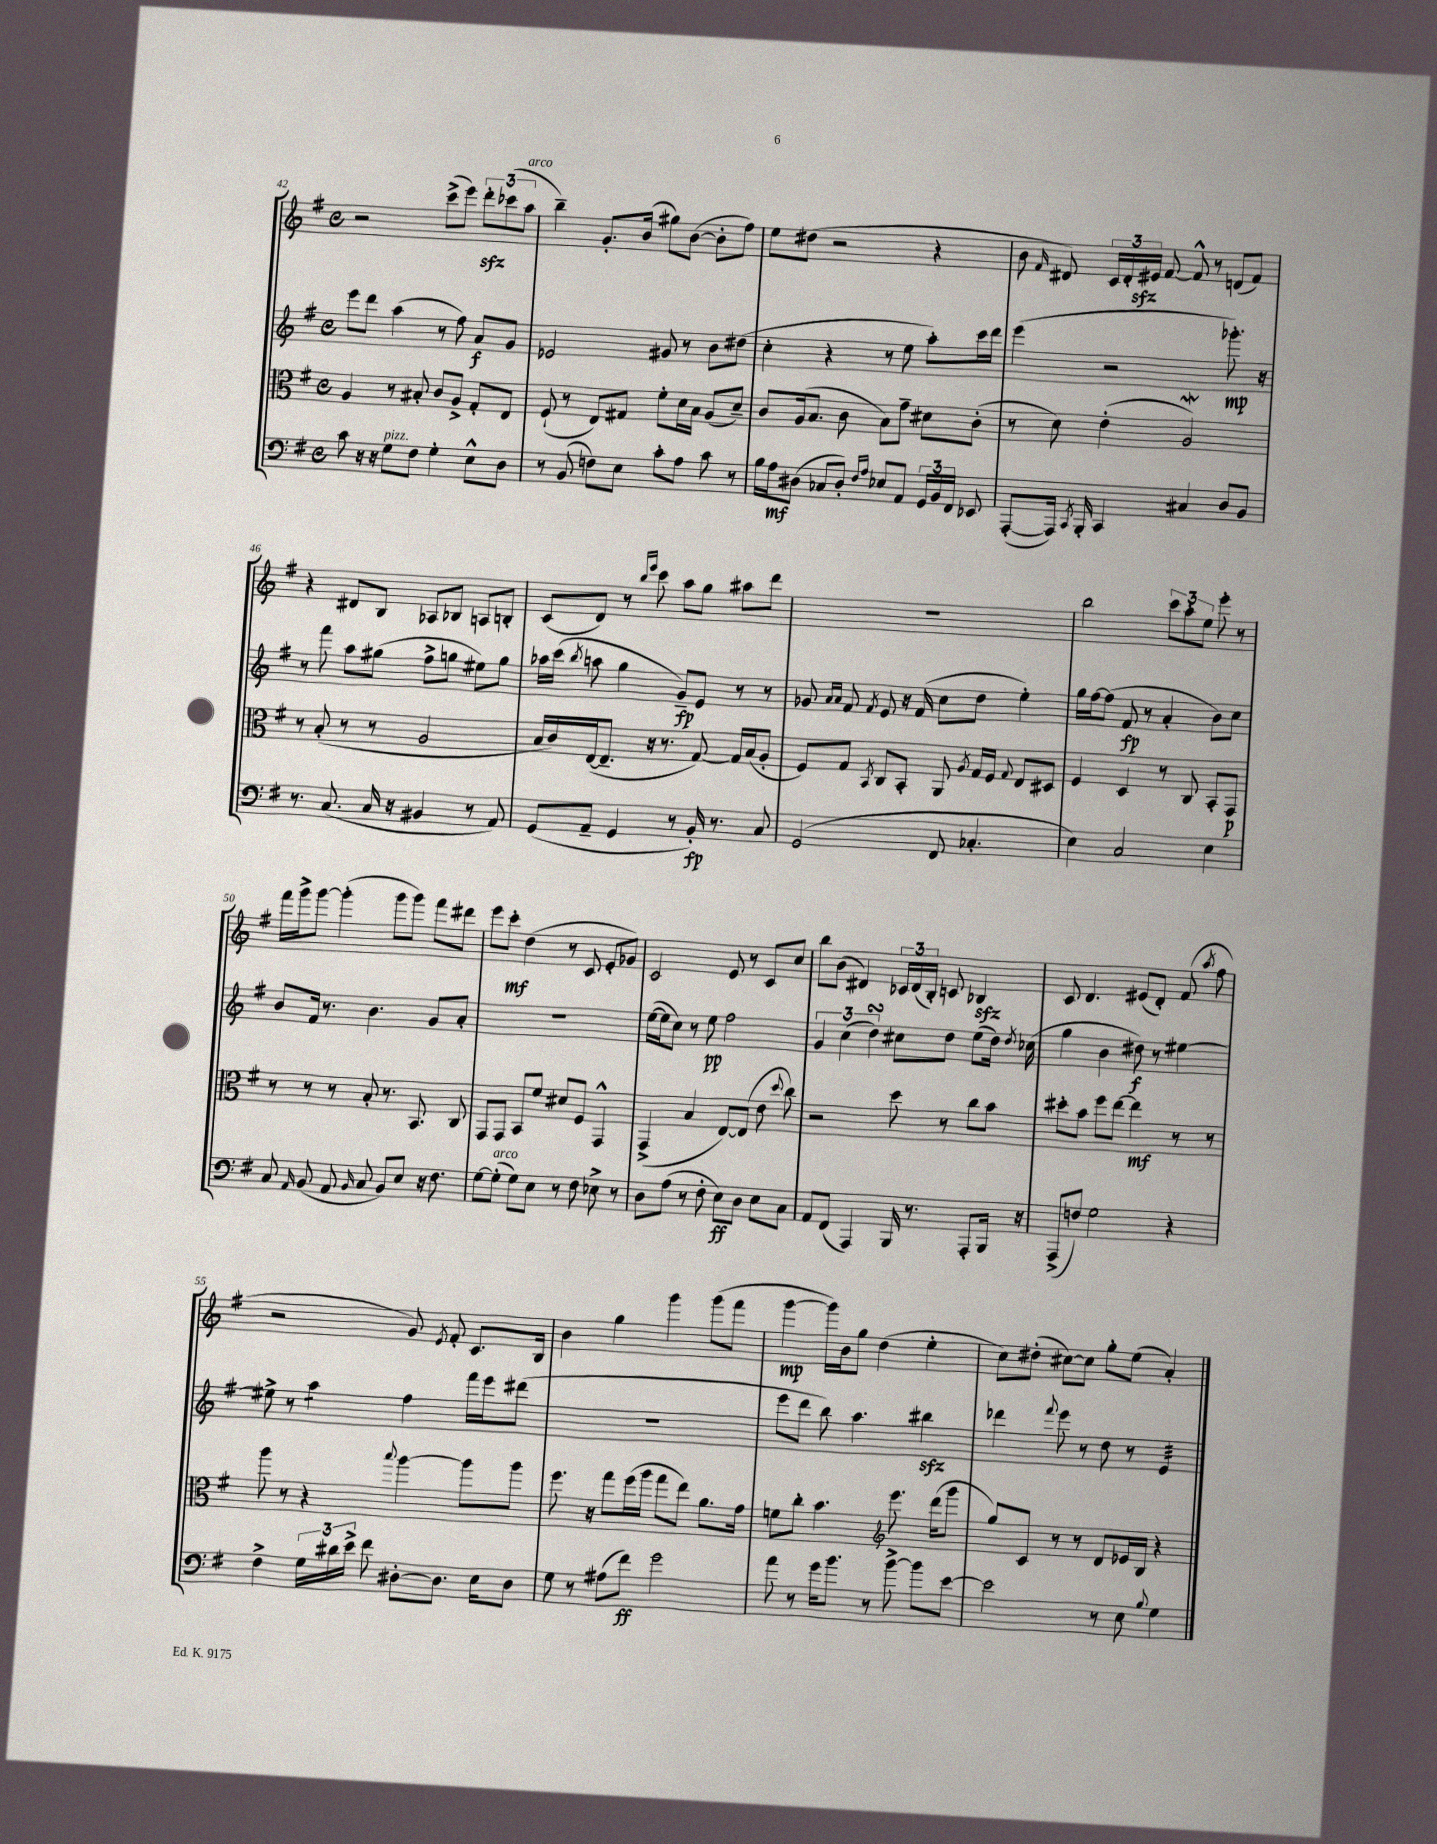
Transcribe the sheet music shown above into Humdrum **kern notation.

**kern	**kern	**kern	**kern
*staff4	*staff3	*staff2	*staff1
*clefF4	*clefC3	*clefG2	*clefG2
*k[f#]	*k[f#]	*k[f#]	*k[f#]
*M4/4	*M4/4	*M4/4	*M4/4
*met(c)	*met(c)	*met(c)	*met(c)
8c\	4A/	8eee\L	2r
16r	.	8ddd\J	.
16r	.	.	.
8G\L	8r	(4aa\	.
8F#\J	8B#'/	.	.
4G'\	8c/L	8r	(8ccc^\L
.	8A^/J	8ff#\)	8eee\J)
8E^^\L	8G'/L	8a/L	12ddd'\L
.	.	.	(12ccc-\
8D\J	8E/J	8g/J	.
.	.	.	12aa\J
=	=	=	=
8r	(8F#`/	2e-/	4bb~\)
(8BB/	8r	.	.
8F\L)	8E/L)	.	8.g'/L
8E\J	8G#/J	.	.
.	.	.	(16b/Jk
8c'\L	8f#'\L	8g#/	8gg#\L)
8A\J	16d\L	8r	([8b\J
.	16B\JJ	.	.
8c\	(8A/L	8b\L	8b'\]L
8r	8d~/J)	(8dd#\J	8ff#\J)
=	=	=	=
16B\LL	8c/L	4cc'\	8ee\L
16A\J	.	.	.
(8D#\J	(16A/k	.	(8dd#\J
.	8.B/J	.	.
8C-/L	.	4r	2r
8D#'/J)	8c\	.	.
16qqF#/LL	.	.	.
16qqA/JJ	.	.	.
8E-/L	8B\L)	8r	.
8AA/J	8g~\J	8ee\	.
24GG/LL	8d#\L	8aa'\L)	4r
24BB/	.	.	.
24FF#/JJ	.	.	.
8EE-/	(8c'\J	16ccc\L	.
.	.	16ddd\JJ	.
=	=	=	=
([8AAA'/L	8r	(4eee\	8b\
.	.	.	16qqf#/
16AAA/]Jk)	8d\)	.	8d#/)
8qCC/	.	.	.
16BBB'/	.	.	.
4CC/	(4e'\	2r	24c/LL
.	.	.	24d#'/
.	.	.	24e#/JJ
.	.	.	[8f#/
4C#/	2A/)	.	8f#^^/]
.	.	.	8r
8D/L	.	8.ggg-'\)	(8d/L
8BB/J	.	.	8f#/J)
.	.	16r	.
=	=	=	=
8.r	8r	8r	4r
.	(8B'/	8fff#\	.
(8.C/	.	.	.
.	8r	8aa\L	8d#/L
16C/	8r	(8gg#\J	8B/J
16r	.	.	.
4BB#/	2A/	8ff#^\L	8A-/L
.	.	8gg\J	8B-/J
8r	.	8ee#\L)	8A/L
8AA/)	.	8gg\J	8B'/J
=	=	=	=
(8GG/L	16B/LL	16aa-\LL	(8c/L
.	16c/)	(16ccc\JJ	.
.	.	8qbb/	.
8AA~/J	([16E/J	8aa\	8d/J)
.	8.E~/]J	.	.
4GG/	.	4gg\	8r
.	.	.	16qqbb/LL
.	.	.	16qqeee/JJ
.	16r	.	8ccc\
.	8.r	.	.
8r	.	8g~/L)	8aa\L
16BB'/)	[8G/)	8e/J	8gg\J
8.r	.	.	.
.	16G/]LL	8r	8aa#\L
.	(16B/J	.	.
8C/	8A'/J	8r	8ddd\J
=	=	=	=
(2GG/	8F#/L)	8g-/	1r
.	.	16qqa/LL	.
.	.	16qqa/JJ	.
.	8G/J	8f#/	.
.	8qBB/	8qf#/	.
.	8C/L	8e/	.
.	8BB'/J	16r	.
.	.	(16f#/	.
8FF#/	8AA/	8cc\L	.
.	8qA/	.	.
4.C-'/	16G/LL	8dd\J	.
.	16F#/JJ	.	.
.	8qqG/	.	.
.	8E/L	4ee'\)	.
.	8D#/J	.	.
=	=	=	=
4E\)	4F#/	16gg\LL	2bb\
.	.	[16ff#\J	.
.	.	(8ff#\]J	.
2C/	4D/	8f#/	.
.	.	8r	.
.	8r	4a'/	12ccc\L
.	.	.	12aa'\
.	8C/	.	.
.	.	.	12ee\J
4E\	8BB'/L	8b\L)	8eee'\
.	8GG/J	8cc\J	8r
=	=	=	=
8C/	8r	8b/L	16fff#\LL
.	.	.	16ggg^\J
16qqAA/	.	.	.
(8BB/	8r	16f#/Jk	[8ggg\J
.	.	8.r	.
8AA/	8r	.	(4ggg'\]
16qqBB/	.	.	.
8C/	8B'/	4.b\	.
8BB/L)	8.r	.	8ggg\L
8E/J	.	.	8ggg\J)
.	8.BB/	.	.
16r	.	8g/L	8fff#\L
8.F#\	.	.	.
.	8C/	8a'/J	8ddd#\J
=	=	=	=
[8G\L	8GG/L	1r	8eee\L
(8G'\]J	8GG/J	.	8ccc'\J
8G\L)	8BB/L	.	(4dd\
8E\J	8f#/J	.	.
8r	8d#/L	.	8r
8F#\	8F#/J	.	8c/
8E-^\	4GG^^/	.	8e'/L
8r	.	.	8g-/J)
=	=	=	=
8D\L	(4GG^/	([16ee\LL	2c/
.	.	16ee\]J	.
(8A\J	.	8cc\J)	.
8r	4B/	8r	.
8F#'\	.	8ee\	.
8E\L)	[8E/L)	2ff#\	8e/
8D\J	(8E/]J	.	8r
8E\L	8e\	.	8c/L
.	8qqdd/	.	.
8C\J	8cc\)	.	8cc/J
=	=	=	=
8AA/L	2r	6g/	8bb\L
(8FF#/J	.	.	(8b\J
.	.	(6cc\	.
4AAA/)	.	.	4d#/)
.	.	6dd\)	.
16BBB/	8dd\	8cc#\L	24c-/LL
.	.	.	(24d#/
8.r	.	.	.
.	.	.	24B'/JJ)
.	8r	8dd\J	8c/
8AAA'/L	8cc\L	(8ee\L	4B-/
16BBB/Jk	8b\J	16dd\Jk)	.
.	.	8qdd/	.
16r	.	(16cc-\	.
=	=	=	=
(8AAA^/L	8dd#'\L	4gg\	8c/
8F/J)	8b\J	.	4.d/
2G\	8ff#\L	4b\	.
.	[8ee\J	.	.
.	4ee\]	8dd#\)	(8e#/L
.	.	8r	8d'/J)
4r	8r	[4ee#\	(8f#/
.	.	.	8qaa/
.	8r	.	8ff#\
=	=	=	=
4F#^\	8aa\	8ee#^\]	2r
.	8r	8r	.
24G\LL	4r	4aa\	.
24d#\	.	.	.
24e^\JJ	.	.	.
8f#\	.	.	.
.	8qqbb/	.	.
[8D#'\L	[4aa\	4ff#\	8g/)
.	.	.	8qe/
8.D#\]J	.	.	8f#'/
.	8aa\]L	16fff#\LL	8.c/L
16E\LK	.	16eee\J	.
8D#\J	8aa\J	(8ddd#\J	.
.	.	.	16B/Jk
=	=	=	=
8G\	8.ff#\	1r	4b\
8r	.	.	.
.	16r	.	.
(8A#\L	8gg\L	.	4gg\
8f#\J)	(16ff#\L	.	.
.	16aa\JJ	.	.
2g\	8gg\L	.	4ggg\
.	8ee\J)	.	.
.	8.a\L	.	(8ggg\L
.	.	.	8fff#\J
.	16g\Jk	.	.
=	=	=	=
8a\	8f\L	8eee\L	[4ggg\
8r	8cc'\J	8ddd\J	.
16g\LK	4.b\	8bb\)	16ggg\]LL)
8.b\J	.	.	16b\J
.	.	4.aa\	8gg\J
8r	.	.	(4dd\
*	*clefG2	*	*
[8b^\	8.eee\	.	.
8b\]L	.	4bb#\	4ee'\
.	(16ddd\LK	.	.
[8e\J	8ggg\J	.	.
=	=	=	=
2e\]	8gg/L)	4ddd-\	8cc\L)
.	8c/J	.	(8dd#'\J
.	.	8qqfff#/	.
.	8r	8eee\	[8cc#\L)
.	8r	8r	8cc#\]J
8r	8d/L	8dd\	8gg'\L
8E\	16e-/L	8r	(8ee\J
.	16B/JJ	.	.
8qqB/	.	.	.
4G\	4r	4e/	4a'/)
==	==	==	==
*-	*-	*-	*-
